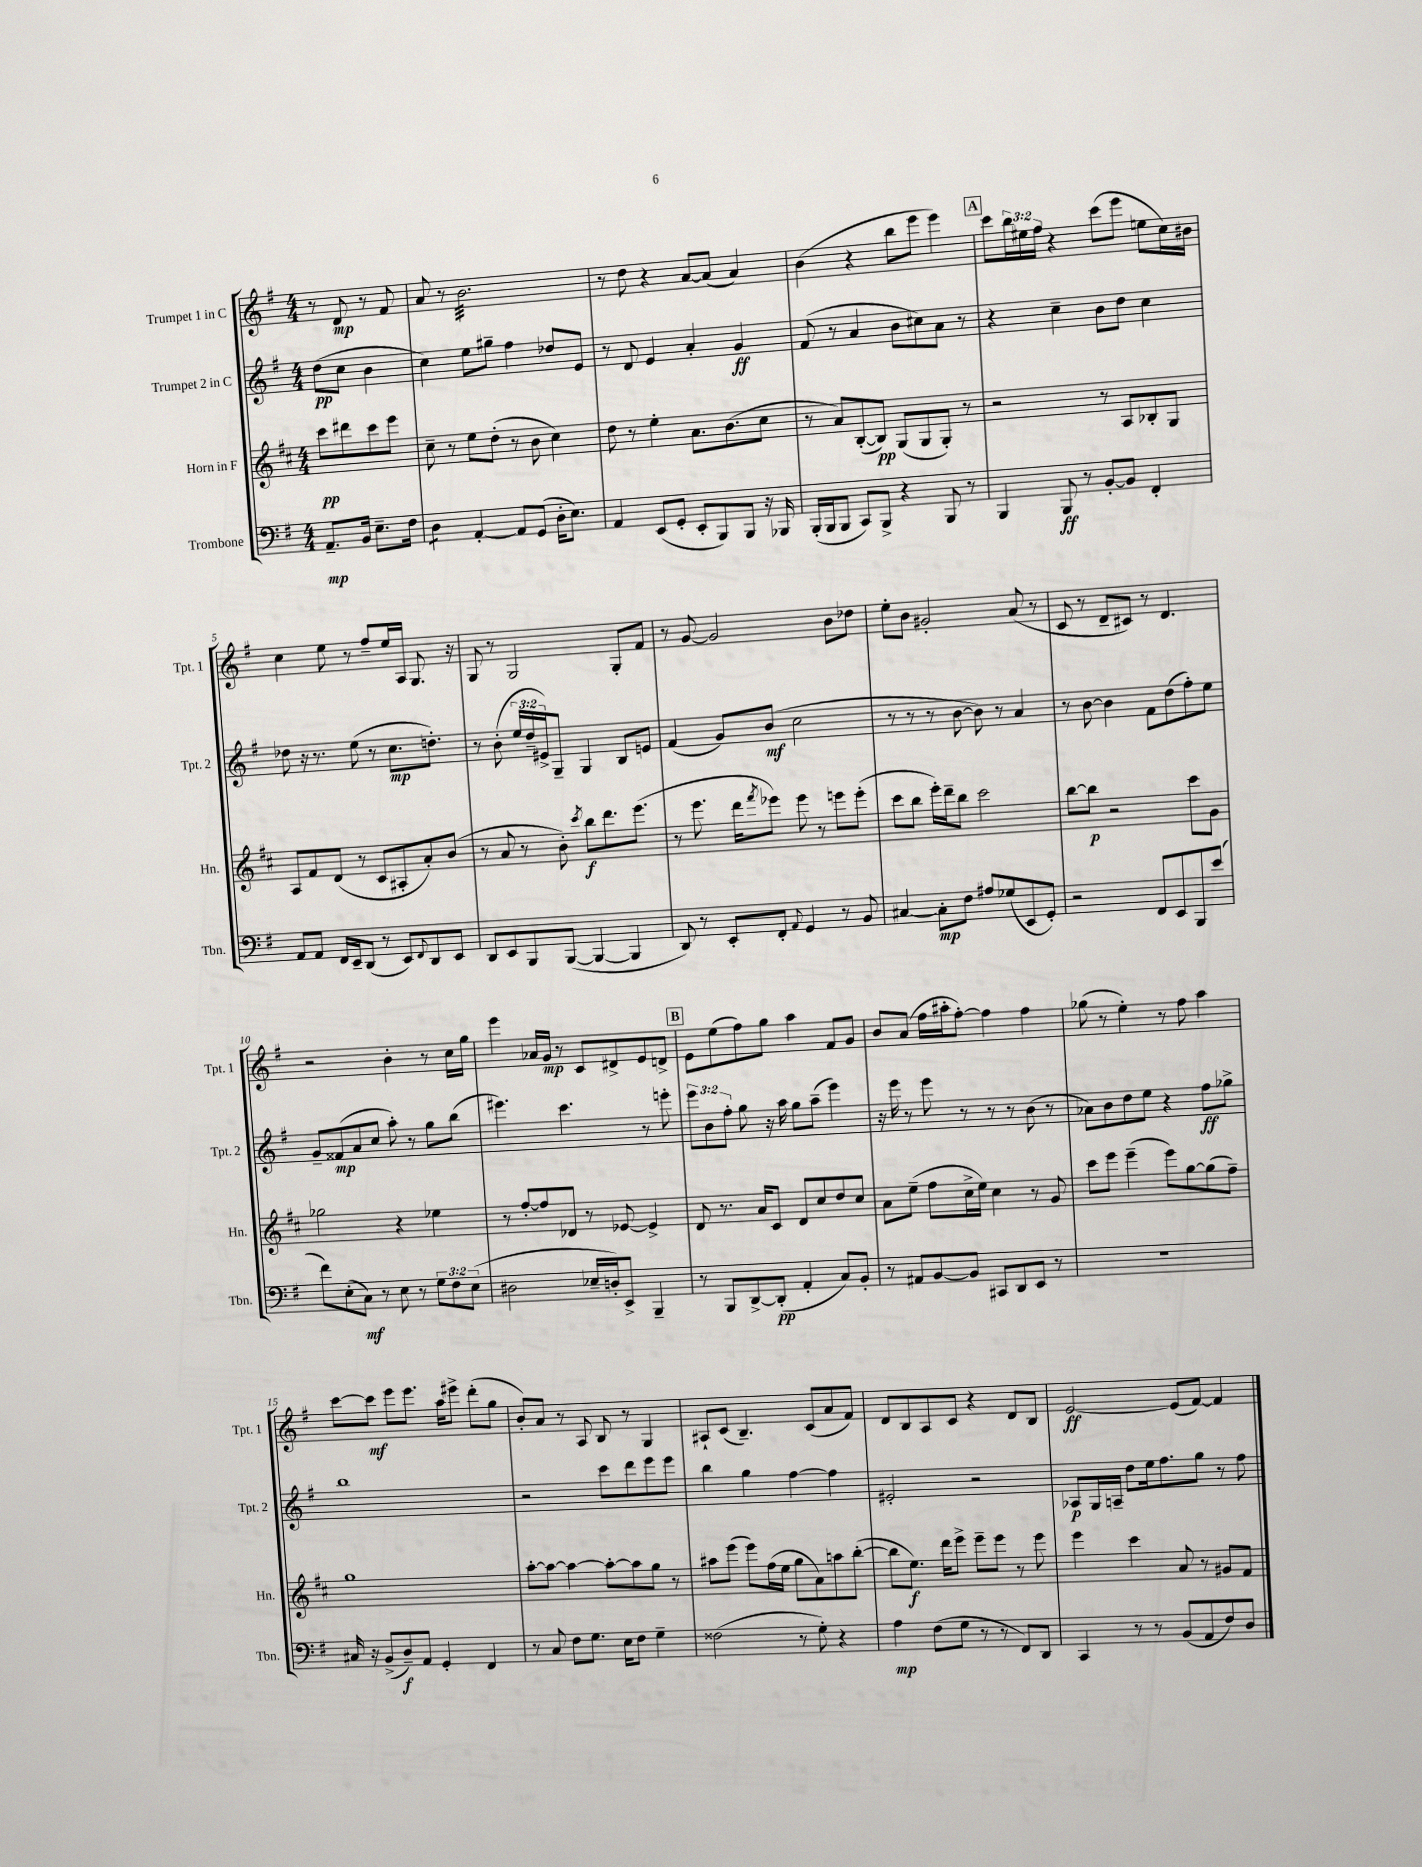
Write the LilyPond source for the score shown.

<<
\new StaffGroup <<
\new Staff = "s0" \with { instrumentName = "Trumpet 1 in C" shortInstrumentName = "Tpt. 1" } {
    \clef treble \key g \major \numericTimeSignature \time 4/4 \override Staff.TupletNumber.text = #tuplet-number::calc-fraction-text \partial 2
    r8 d'8\mp r8 fis'8 |
    a'8 r8 b'2.:32 |
    r8 d''8 r4 a'8~ a'8( a'4) |
    b'4( r4 b''8 e'''8 e'''4) |
    \mark \markup { \box "A" } c'''8 \tuplet 3/2 { b''16 eis''16 fis''16 } r4 c'''8( e'''8 e''8 c''16) bis'16 |
    c''4 e''8 r8 fis''8-- e''16 a16 g8. r16 |
    g8 r8 g2 g8-. fis'8 |
    r8 g'8~ g'2 b'8 des''8 |
    e''8-. b'8 gis'2-. a'8( r8 |
    c'8 r8 d'8-- cis'8) r8 d'4. |
    r2 b'4-. r8 c''16 g''16 |
    e'''4 aes'16 g'16\mp r8 c'8 dis'8-> e'8 d'8-> |
    \mark \markup { \box "B" } e'8 e''8( fis''8) g''8 a''4 fis'8 g'8 |
    b'8 a'8( fis''16 ais''16-. fis''8~-.) fis''4 fis''4 |
    ges''8( r8 e''4-.) r8 fis''8 a''4 |
    c'''8~ c'''8\mf e'''8 e'''8. a''16 eis'''8-> d'''8-.( g''8 |
    b'8-.) a'8 r8 a8 b8 r8 g4 |
    ais8-! c'8( b4.--) c'8( a'8 fis'8) |
    d'8 b8 a8 c'8 r4 d'8 b8 |
    e'2~\ff e'8( fis'8~) fis'4 \bar "|." |
}
\new Staff = "s1" \with { instrumentName = "Trumpet 2 in C" shortInstrumentName = "Tpt. 2" } {
    \clef treble \key g \major \numericTimeSignature \time 4/4 \override Staff.TupletNumber.text = #tuplet-number::calc-fraction-text \partial 2
    d''8\pp( c''8 b'4 |
    c''4) e''8 gis''8-- fis''4 des''8 e'8 |
    r8 d'8 e'4 a'4-. g'4\ff |
    fis'8( r8 a'4 b'8 cis''8) a'8 r8 |
    \mark \markup { \box "A" } r4 c''4-- b'8 d''8 c''4 |
    des''8 r16 r8. e''8( r8 c''8.\mp d''8.-.) |
    r8 b'8-.( \tuplet 3/2 { e''16 d''16-- eis'16->) } g8-- g4 b8 e'8 |
    fis'4( g'8) b'8\mf( c''2 |
    r8 r8 r8 b'8~ b'8) r8 a'4 |
    r8 b'8~ b'4 fis'8 d''8( fis''8-.) e''8 |
    g'8-- fisis'8\mp( a'8 c''8 a''8-.) r8 g''8 b''8( |
    eis'''4.) c'''4. r8 e'''8-. |
    \mark \markup { \box "B" } \tuplet 3/2 { e'''8 b'8 fis''8-. } g''8 r16 a''16 g''8 a''8--( e'''4) |
    r16 e'''16 r8 e'''8 r8 r8 r8 b'8( r8 |
    aes'8) b'8 d''8 e''8 r4 fis''8\ff ges''8-> |
    b''1 |
    r2 c'''8 d'''8 e'''8 e'''8 |
    b''4 g''4 fis''4~ fis''4 |
    eis'2-. r2 |
    aes8\p g16 a16-- d''8 e''16 fis''8. g''8 r8 fis''8 \bar "|." |
}
\new Staff = "s2" \with { instrumentName = "Horn in F" shortInstrumentName = "Hn." } {
    \clef treble \key d \major \numericTimeSignature \time 4/4 \partial 2
    cis'''8\pp dis'''8 cis'''8 e'''8 |
    cis''8-- r8 e''8 d''8-.( r8 b'8 cis''4) |
    d''8 r8 e''4-. a'8. b'8.( cis''8 |
    r8 a'8) b8~-.( b8\pp) g8( g8 g8-.) r8 |
    \mark \markup { \box "A" } r2 r8 a8 bes8-. g8 |
    a8 fis'8 d'8( r8 cis'8 ais8-. a'8-.) b'8( |
    r8 a'8 r8 b'8-.) \acciaccatura { cis'''8 } b''8\f d'''8. e'''8.( |
    r8 e'''8. d'''16 \acciaccatura { fis'''8 } ees'''8) ees'''8 r8 e'''8 e'''8-.( |
    cis'''8 b''8 e'''16-.) d'''16-- b''8 cis'''2 |
    b''8~ b''8\p r2 cis'''8 g'8 |
    ges''2 r4 ees''4 |
    r8 fis''8~-. fis''8 des'8 r8 ees'8~ ees'4-> |
    \mark \markup { \box "B" } d'8 r8. a'16 cis'8 d'8 cis''8 d''8 cis''8 |
    a'8 e''8--( fis''8 cis''16-> e''16) cis''4 r8 g'8 |
    cis'''8 e'''8 e'''4--( e'''8) g''8~ g''8( fis''8--) |
    g''1 |
    a''8~-. a''8~ a''4~ a''8~-. a''8 g''8 r8 |
    ais''8 e'''8( e'''8) fis''16( e''16 g''8 a'8) a''8 b''8~-.( |
    b''8 e''8.\f) d'''16 e'''8-> e'''8-- e'''8 r8 e'''8 |
    e'''4 cis'''4 a'8 r8 gis'8 fis'8 \bar "|." |
}
\new Staff = "s3" \with { instrumentName = "Trombone" shortInstrumentName = "Tbn." } {
    \clef bass \key g \major \numericTimeSignature \time 4/4 \override Staff.TupletNumber.text = #tuplet-number::calc-fraction-text \partial 2
    a,8.--\mp b,16 e8.-- fis16 |
    d4:8 a,4~-. a,8 g,8( d16-. e8.) |
    a,4 e,8( g,8-. e,8-. b,,8) b,,8 r16 bes,,16 |
    b,,16-.( b,,16 b,,8 c,8) b,,8-> r4 b,,8 r8 |
    \mark \markup { \box "A" } b,,4 b,,8\ff r8 b,8~-. b,8 fis,4-. |
    a,8 a,8 fis,16 e,16-- d,8( r8 e,8) \appoggiatura { fis,8 } d,8 e,8 |
    d,8 e,8 b,,8 b,,8~( b,,4~ b,,4 |
    d,8) r8 e,8-. fis,8-. \appoggiatura { a,8 } g,4 r8 b,8 |
    cis4~ cis8-.\mp fis8 ais8 ges8( e,8 g,8-.) |
    r2 fis,8 e,8 b,,8 e'8( |
    fis'8) e8-.( c8\mf) r8 e8 r8 \tuplet 3/2 { g8 fis8 e8( } |
    dis2 ees16-- d16-.) e,8-> b,,4-- |
    \mark \markup { \box "B" } r8 b,,8 d,8~-> d,8-.\pp( a,4-. c8) b,8-. |
    r8 ais,8 b,8~ b,8 cis,8 d,8 e,8 r8 |
    r1 |
    cis16 r16 b,8->( d8--\f) a,8 g,4-. fis,4 |
    r8 c8 fis8 g8. e16 fis8 g4-- |
    fisis2( r8 g8-.) r4 |
    a4\mp fis8( g8 r8 r8 fis,8) d,8 |
    c,4 r8 r8 b,8( a,8 fis8) d8 \bar "|." |
}
>>
>>
